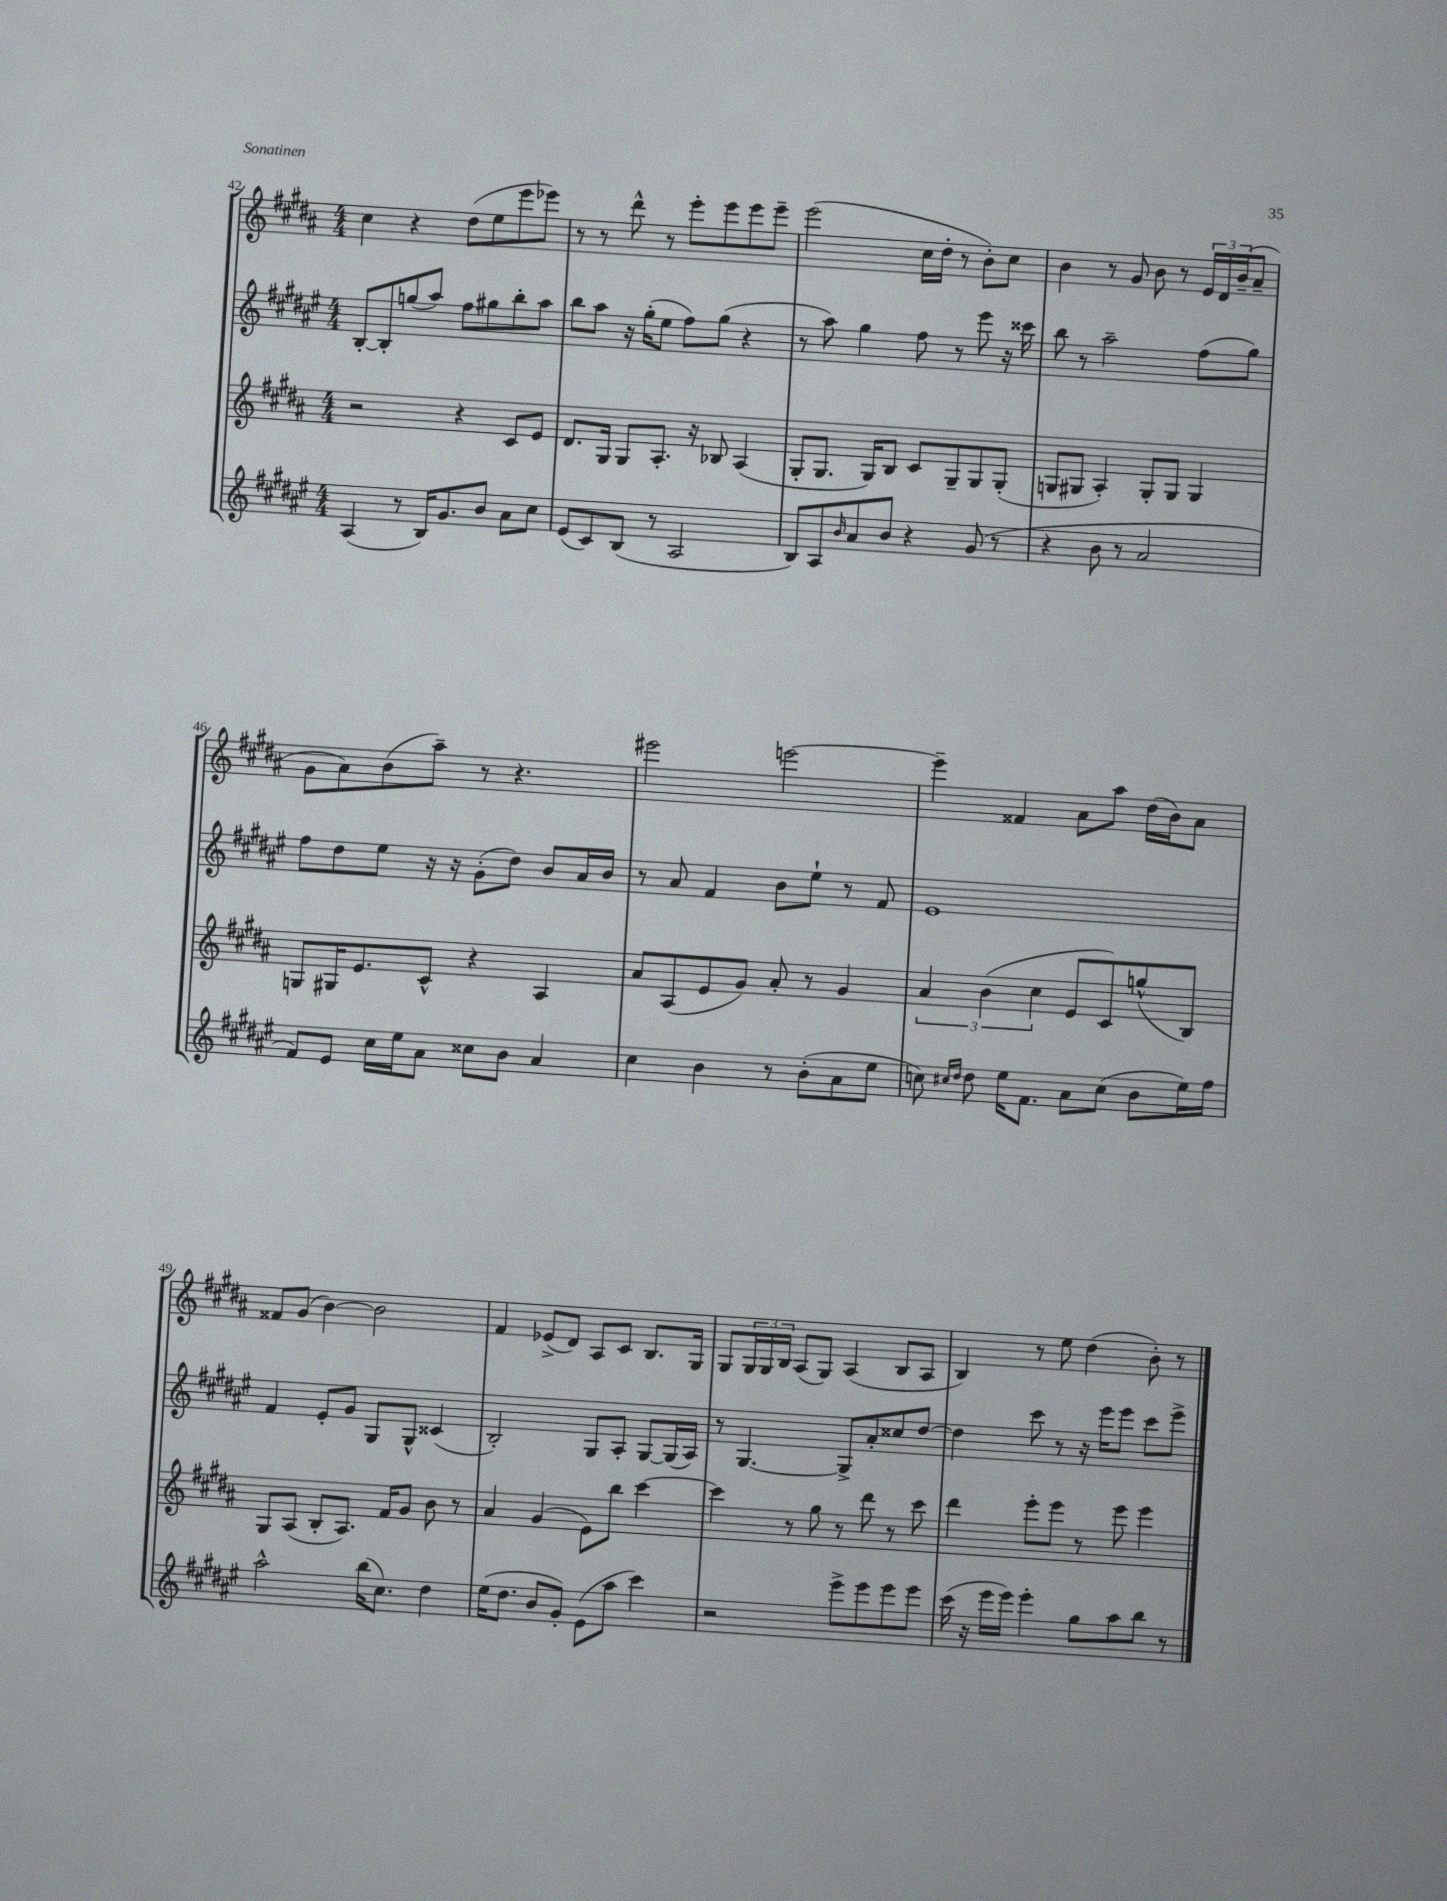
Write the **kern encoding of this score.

**kern	**kern	**kern	**kern
*staff4	*staff3	*staff2	*staff1
*clefG2	*clefG2	*clefG2	*clefG2
*k[f#c#g#d#a#e#]	*k[f#c#g#d#a#]	*k[f#c#g#d#a#e#]	*k[f#c#g#d#a#]
*M4/4	*M4/4	*M4/4	*M4/4
(4A#	2r	[8B'	4cc#
.	.	8B']	.
8r	.	(8gg	4r
16B)	.	8aa#)	.
8.g#	.	.	.
.	4r	8ff#	(8dd#
8b	.	8gg#	8ee
8a#	8c#	8bb'	8eee
8cc#	8e	8aa#	8eee-)
=	=	=	=
(8e#	8.d#	8bb	8r
8c#)	.	8aa#	8r
.	16G#	.	.
(8B	8G#	16r	8ddd#^^
.	.	(16gg#'	.
8r	8.A#'	8ee#	8r
2A#	.	8ff#)	8eee'
.	16r	.	.
.	8B-	(8gg#	8eee
.	(4A#	4r	8eee
.	.	.	8eee~
=	=	=	=
8B)	8G#'	8r	(2eee
8A#	8.G#	8aa#)	.
16qqb	.	.	.
8a#	.	4gg#	.
.	16G#)	.	.
8b	8B	.	.
4r	8c#	8ff#	16cc#
.	.	.	16dd#'
.	8G#~	8r	8r
(8g#	8G#	8eee#	8b')
8r	(8G#'	16r	8cc#
.	.	16ccc##	.
=	=	=	=
4r	8G	8bb	4b
.	8G#	8r	.
8b	4A#')	2aa#~	8r
8r	.	.	8g#
2a#	8G#'	.	8b
.	8G#	.	8r
.	4G#	(8ff#	24e
.	.	.	24d#
.	.	.	(24b~
.	.	8gg#)	8a#~
=	=	=	=
8f#)	8G	8ff#	8g#
8e#	16G#	8dd#	8a#)
.	8.e	.	.
16cc#	.	8ee#	(8b
16ee#	.	.	.
8a#	8c#^^	16r	8aa#~)
.	.	16r	.
8cc##	4r	(8g#'	8r
8b	.	8dd#)	4.r
4a#	4A#	8b	.
.	.	16a#	.
.	.	16b	.
=	=	=	=
4cc#	8a#	8r	2eee#
.	(8A#	8a#	.
4b	8e	4f#	.
.	8g#)	.	.
8r	8a#'	8b	[2eee
(8b'	8r	8ee#`	.
8a#	4g#	8r	.
8ee#	.	8f#	.
=	=	=	=
8cc)	6a#	1e#	4eee~]
16qqcc#	.	.	.
16qqdd#	.	.	.
8dd#	.	.	.
.	(6b	.	.
16ee#	.	.	4f##
8.f#	.	.	.
.	6cc#	.	.
8a#	8e	.	8a#
(8cc#	8c#)	.	8aa#
8b	(8gg^^	.	(16dd#
.	.	.	16b)
16ee#)	8B)	.	8a#
16ff#	.	.	.
=	=	=	=
2aa#^^	8G#	4f#	8f##
.	(8A#	.	(8g#
.	8B'	8e#'	[4b)
.	8.A#)	8g#	.
(16bb	.	8G#	2b]
8.cc#)	16f#	.	.
.	8g#	8G#^^	.
4dd#	8b	(4c##	.
.	8r	.	.
=	=	=	=
(16ee#	4a#	2B')	4f#
8.dd#	.	.	.
8b	(4g#	.	(8e-^
8g#')	.	.	8d#)
(8e#	8e)	8G#	8A#
8aa#	8bb	8A#'	8c#
4ccc#)	[4ccc#	[8G#	8.B
.	.	(16G#]	.
.	.	16A#)	16G#
=	=	=	=
2r	4ccc#]	8r	8G#
.	.	[4.G#	24G#
.	.	.	24G#
.	.	.	24B
.	8r	.	(8A#
.	8gg#	.	8G#)
8eee#^	8r	8G#^]	(4A#
8eee#	8ddd#	8a#'	.
8eee#	8r	8cc##	8B
8eee#	8ccc#	[8dd#	8A#
=	=	=	=
(16ccc#	4ddd#	4dd#]	4B)
16r	.	.	.
16eee#	.	.	.
16eee#)	.	.	.
4eee#'	8eee'	8ccc#	8r
.	8eee	8r	8ee
8gg#	8r	16r	(4dd#
.	.	16eee#	.
8aa#	8eee	8eee#	.
8bb	4eee	8ccc#	8b')
8r	.	8eee#^	8r
==	==	==	==
*-	*-	*-	*-
